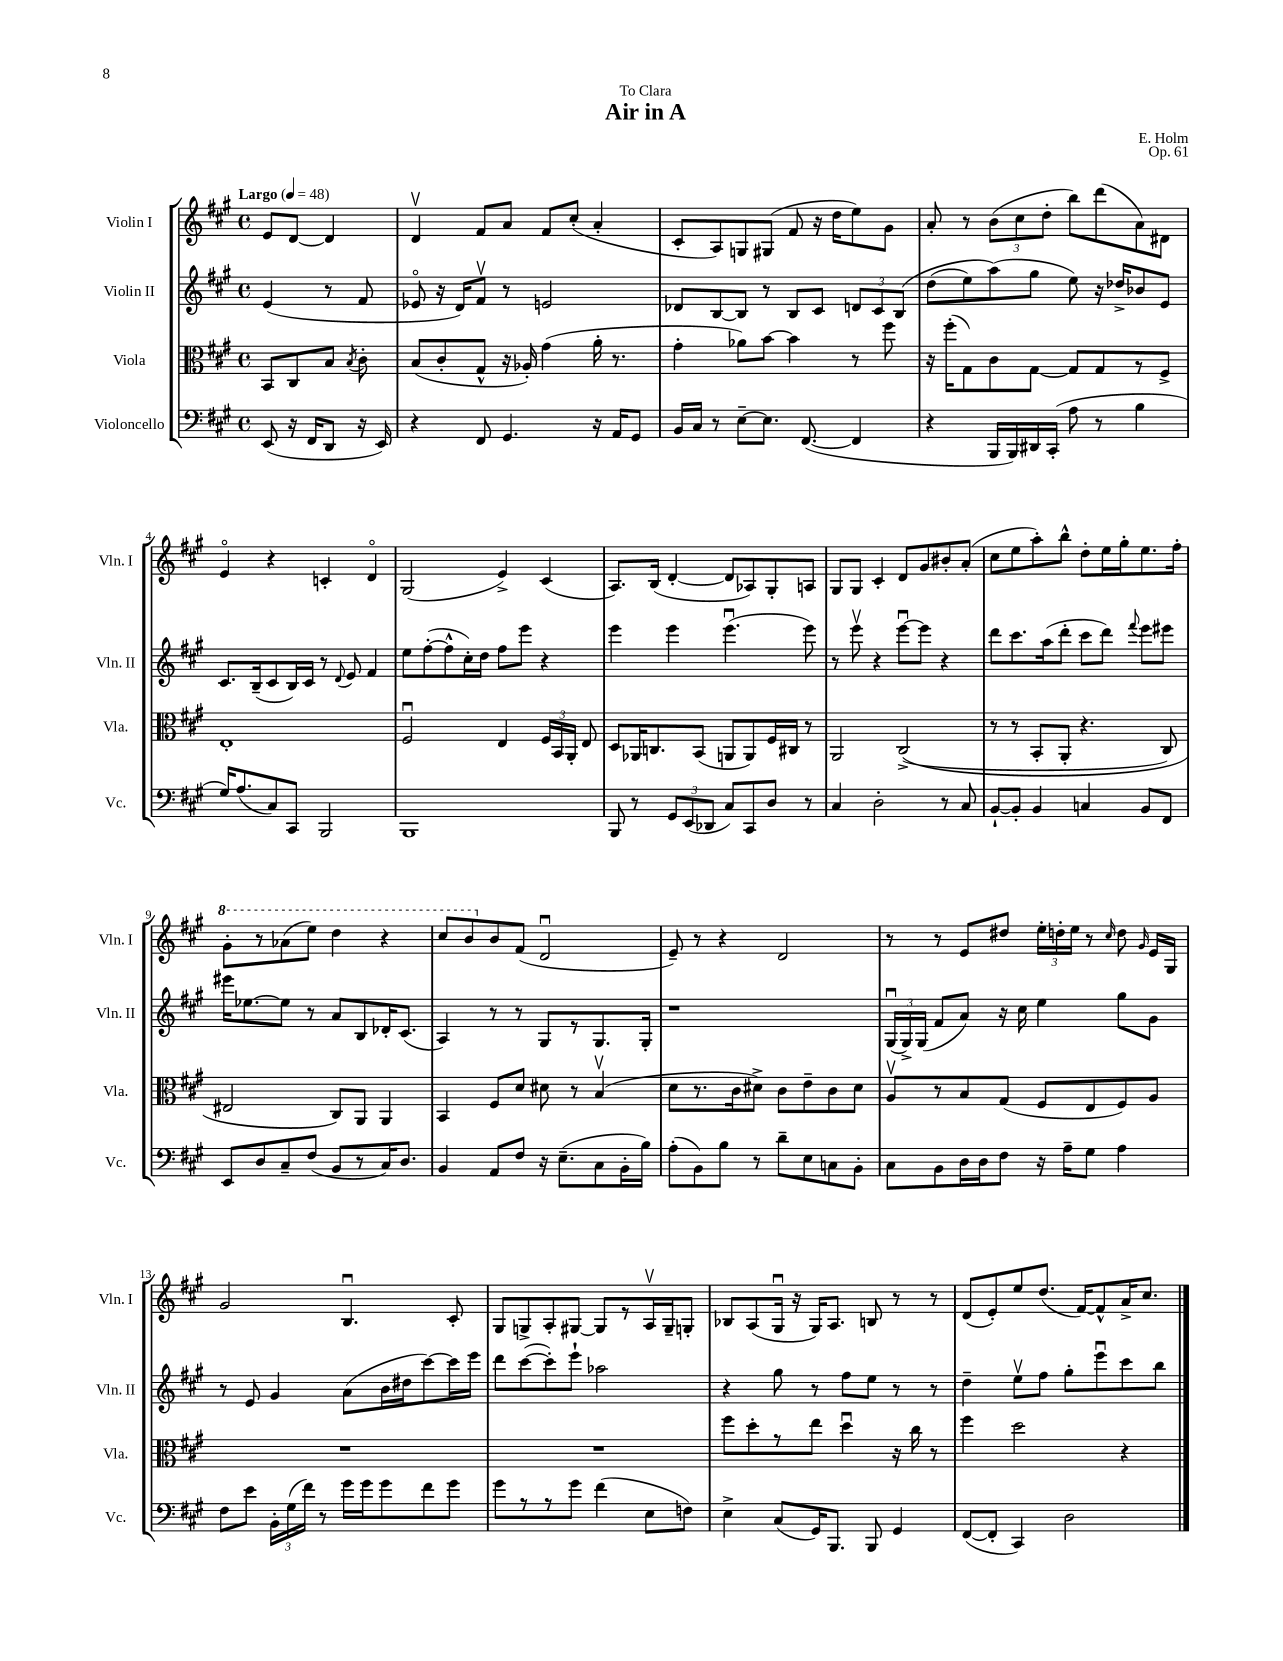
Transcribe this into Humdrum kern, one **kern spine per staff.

**kern	**kern	**kern	**kern
*staff4	*staff3	*staff2	*staff1
*clefF4	*clefC3	*clefG2	*clefG2
*k[f#c#g#]	*k[f#c#g#]	*k[f#c#g#]	*k[f#c#g#]
*M4/4	*M4/4	*M4/4	*M4/4
*met(c)	*met(c)	*met(c)	*met(c)
*MM48	*MM48	*MM48	*MM48
(8EE/	8BB/L	(4e/	8e/L
16r	8C#/	.	[8d/J
16FF#/LK	.	.	.
8DD/J	8B/J	8r	4d/]
.	8qB/	.	.
16r	8c#'\	8f#/	.
16EE/)	.	.	.
=	=	=	=
4r	(8B/L	8e-o/	4dv/
.	8c#'/	16r	.
.	.	16d/LK)	.
8FF#/	8G#^^/J	8f#v/J	8f#/L
4.GG#/	16r	8r	8a/J
.	16A-'/)	.	.
.	(4g#\	2e/	8f#/L
.	.	.	(8cc#'/J
16r	16a'\	.	4a'/
16AA/LK	8.r	.	.
8GG#/J	.	.	.
=	=	=	=
16BB/LL	4g#'\	8d-/L	8c#'/L
16C#/JJ	.	.	.
8r	.	[8B/	8A/)
[8E~\L	8a-\L)	8B/]J	8G/
8.E\]J	[8b\J	8r	(8G#/J
.	4b\]	8B/L	8f#/
([8.FF#/	.	.	.
.	.	8c#/J	16r
.	.	.	16dd\LK
4FF#/]	8r	12d/L	8ee\)
.	.	12c#/	.
.	8ff#\	.	8g#\J
.	.	&(12B/J	.
=	=	=	=
4r	16r	(8dd\L	8a'/
.	(16ff#'\LK	.	.
.	8G#\)	8ee\)	8r
16BBB/LL	8c#\	(8aa\&)	(12b\L
16BBB/)	.	.	.
.	.	.	12cc#\
16DD#/	[8G#\J	8gg#\J	.
.	.	.	12dd'\J
(16CC#'/JJ	.	.	.
8A\	8G#/]L	8ee\)	8bb\L)
8r	8G#/	16r	(8ddd\
.	.	16dd-^/LK	.
4B\	8r	8b-/	8a\)
.	8F#^/J	8e/J	8d#\J
=	=	=	=
16G#/LK)	1E'	8.c#/L	4eo/
(8.A/	.	.	.
.	.	(16B~/k	.
8C#/)	.	8c#/	4r
8CC#/J	.	16B/L)	.
.	.	16c#/JJ	.
2BBB/	.	8r	4c'/
.	.	8qqd/	.
.	.	8e/	.
.	.	4f#/	4do/
=	=	=	=
1BBB	2F#u/	8ee\L	(2G#/
.	.	([8ff#'\	.
.	.	8ff#^^\]	.
.	.	16cc#'\L)	.
.	.	16dd\JJ	.
.	4E/	8ff#\L	4e^/)
.	.	8eee\J	.
.	24F#/LL	4r	(4c#/
.	24BB/	.	.
.	24AA'/JJ	.	.
.	8E/	.	.
=	=	=	=
8BBB/	8D/L	4eee\	8.A/L)
8r	16AA-/K	.	.
.	8.C/	.	(16B/Jk
12GG#/L	.	4eee\	[4d'/
(12EE/	.	.	.
.	(8BB/J	.	.
12DD-/J	.	.	.
8C#/L)	8AA/L	(4.eeeu\	8d/]L
8CC#/	8AA/)	.	8A-/)
8D/J	16F#/L	.	8G#'/
.	16C#/JJ	.	.
8r	8r	8eee\)	8A/J
=	=	=	=
4C#/	2AA/	8r	8G#/L
.	.	8eeev\	8G#/J
2D'\	.	4r	4c#'/
.	&((2C#^/	[8eeeu\L	8d/L
.	.	8eee\]J	8g#/
8r	.	4r	8b#'/
8C#/	.	.	(8a'/J
=	=	=	=
[8BB`/L	8r	8ddd\L	8cc#\L
8BB'/]J	8r	8.ccc#\	8ee\
4BB/	8BB'/L	.	8aa'\)
.	.	(16aa\k	.
.	8AA'/J	8ddd'\J	8bb^^\J
4C/	4.r	8ccc#\L	8dd'\L
.	.	8ddd\J)	16ee\L
.	.	.	16gg#'\J
.	.	8qqfff#/	.
8BB/L	.	8eee\L	8.ee\
8FF#/J	8C#/)	8eee#\J	.
.	.	.	16ff#'\Jk
=	=	=	=
8EE/L	2E#/	16eee#\LK	8gg#'\L
.	.	[8.ee-\	.
8D/	.	.	8r
8C#~/	.	8ee-\]J	(8aa-\
(8F#/J	.	8r	8eee\J)
8BB/L	8C#/L&)	8a/L	4ddd\
8r	8AA/J	8B/	.
16C#/K)	4AA/	16d-'/K	4r
8.D/J	.	(8.c#/J	.
=	=	=	=
4BB/	4BB/	4A/)	8ccc#/L
.	.	.	8bb/
8AA/L	8F#/L	8r	8b/
8F#/J	8d/J	8r	(8f#/J
16r	8d#\	8G#/L	2du/
(8.E~\L	.	.	.
.	8r	8r	.
8C#\	(4Bv/	8.G#/	.
16BB'\L	.	.	.
16B\JJ)	.	16G#'/Jk	.
=	=	=	=
(8A'\L	8d\L	1r	8e~/)
8BB\)	8.r	.	8r
8B\J	.	.	4r
.	16c#\k	.	.
8r	8d#^\J)	.	.
8d~\L	8c#\L	.	2d/
8E\	8e~\	.	.
8C\	8c#\	.	.
8BB'\J	8d#\J	.	.
=	=	=	=
8C#\L	8Av/L	(24G#u/LL	8r
.	.	24G#^/)	.
.	.	(24G#/JJ	.
8BB\	8r	8f#/L	8r
16D\L	8B/	8a/J)	8e/L
16D\J	.	.	.
8F#\J	(8G#/J	16r	8dd#/J
.	.	16cc#\	.
16r	8F#/L	4ee\	24ee'\LL
.	.	.	24dd'\
16A~\LK	.	.	.
.	.	.	24ee\JJ
8G#\J	8E/	.	8r
.	.	.	16qqcc#/
4A\	8F#/)	8gg#\L	8dd\
.	.	.	16qqg#/
.	8A/J	8g#\J	16e/LL
.	.	.	16G#/JJ
=	=	=	=
8F#\L	1r	8r	2g#/
8e\J	.	8e/	.
24BB'\LL	.	4g#/	.
(24G#\	.	.	.
24f#\JJ)	.	.	.
8r	.	.	.
16g#\LL	.	(8a\L	4.Bu/
16g#\J	.	.	.
8g#\	.	16b\L	.
.	.	16dd#\J	.
8f#\	.	[8ccc#\)	.
8g#\J	.	16ccc#\]L	8c#'/
.	.	16eee\JJ	.
=	=	=	=
8g#\L	1r	8ddd\L	8G#/L
8r	.	([8ccc#\	8G^/
8r	.	8ccc#'\])	8A'/
8g#\J	.	8eee`\J	[8G#/J
(4f#\	.	2aa-\	8G#/]L
.	.	.	8r
8E\L	.	.	16Av/L
.	.	.	16G#~/J
8F\J)	.	.	8G'/J
=	=	=	=
4E^\	8ff#\L	4r	8B-/L
.	8dd'\	.	(8A/
(8C#/L	8r	8gg#\	16G#u/Jk
.	.	.	16r
16GG#/K)	8ee\J	8r	16G#/LK)
8.BBB/J	.	.	8.A/J
.	4ddu\	8ff#\L	.
8BBB/	.	8ee\J	8B/
4GG#/	16r	8r	8r
.	16cc#\	.	.
.	8r	8r	8r
=	=	=	=
([8FF#/L	4ff#\	4dd~\	(8d/L
8FF#'/]J	.	.	8e'/)
4CC#/)	2dd\	8eev\L	8ee/
.	.	8ff#\J	(8.dd/J
2D\	.	8gg#'\L	.
.	.	.	[16f#/LK)
.	.	8eeeu\	8f#^^/]
.	4r	8ccc#\	16a^/K
.	.	.	8.cc#/J
.	.	8bb\J	.
==	==	==	==
*-	*-	*-	*-
